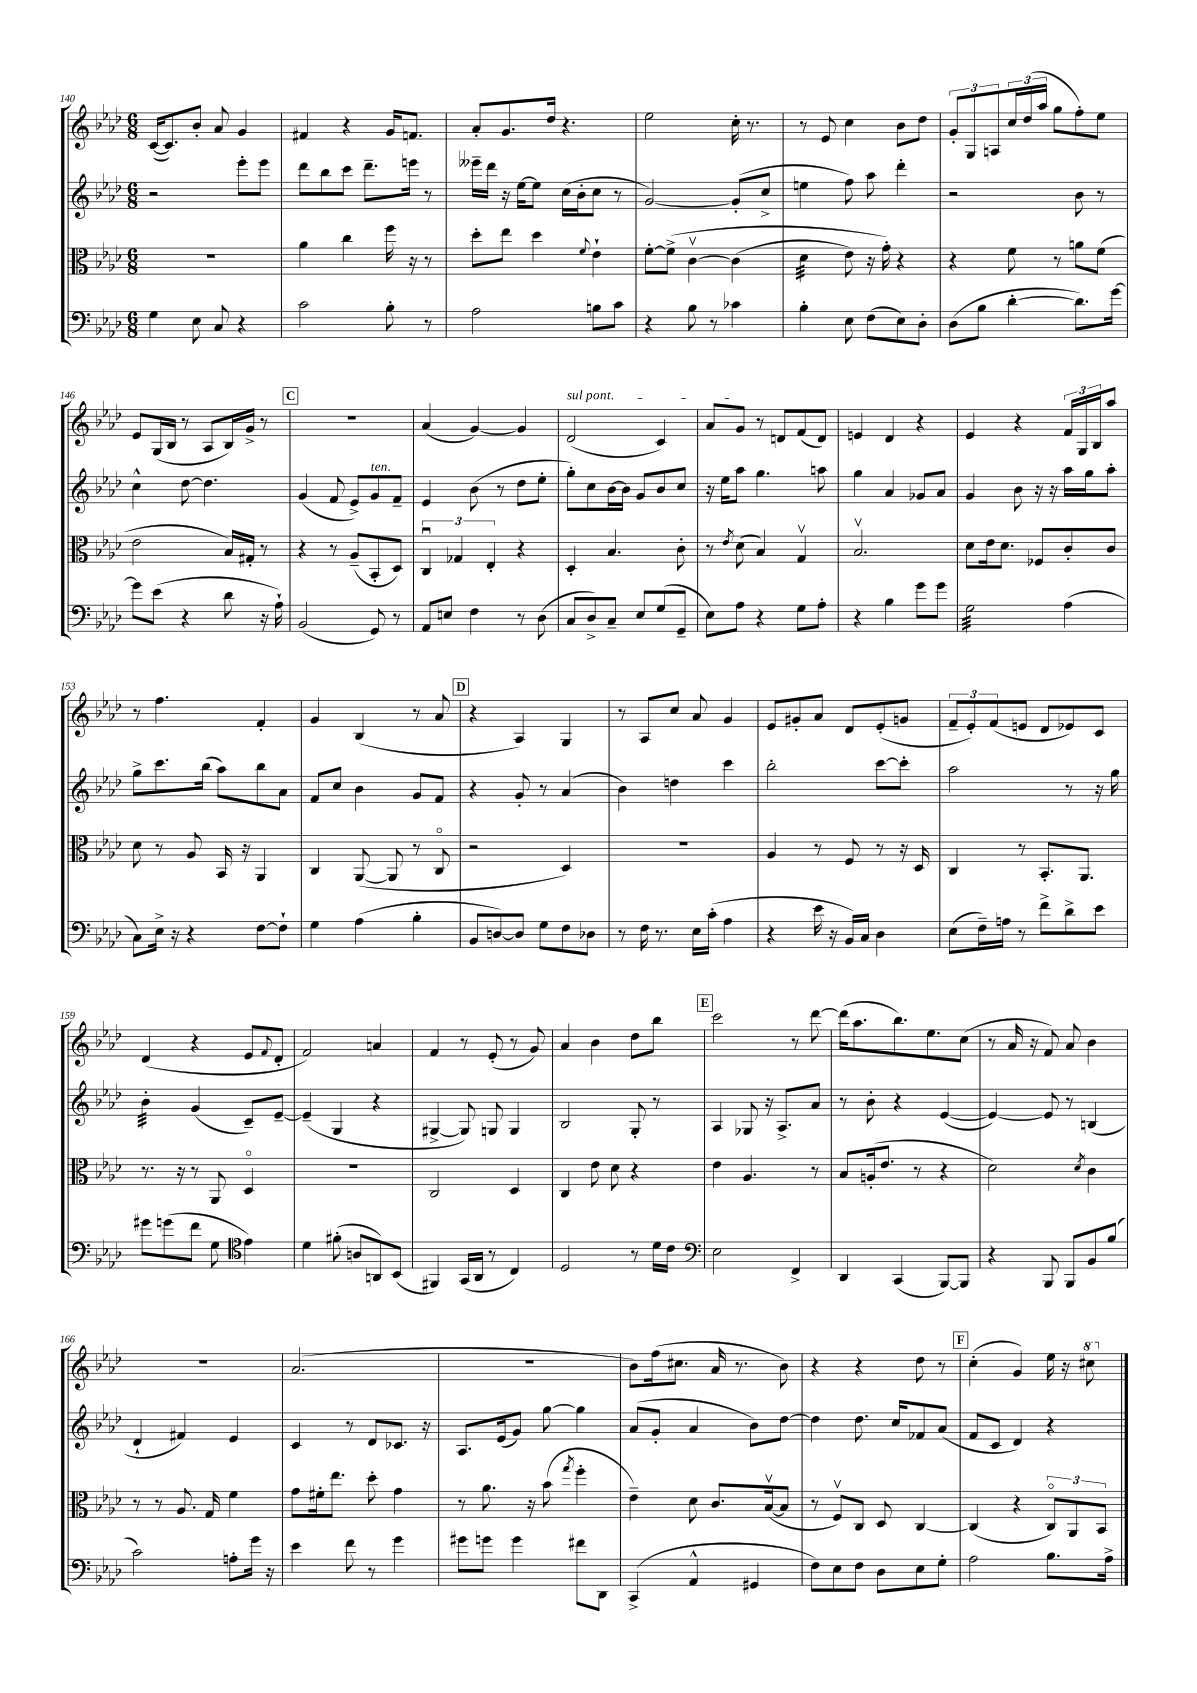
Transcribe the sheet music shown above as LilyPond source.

<<
\new StaffGroup <<
\new Staff = "s0" {
    \clef treble \key aes \major \numericTimeSignature \time 6/8
    c'16~( c'8.) bes'8-. aes'8 g'4 |
    fis'4 r4 g'16 f'8. |
    aes'8-. g'8. des''16 r4. |
    ees''2 c''16-. r8. |
    r8 ees'8 c''4 bes'8 des''8 |
    \tuplet 3/2 { g'8-. g8 a8 } \tuplet 3/2 { c''16 des''16( aes''16 } g''8 f''8-.) ees''8 |
    ees'8 g16( bes16 r8 aes8 bes16) g'16-> r8 |
    \mark \markup { \box "C" } R2. |
    aes'4( g'4~) g'4 |
    \once \override TextSpanner.bound-details.left.text = \markup { \italic "sul pont." } des'2\startTextSpan( c'4) |
    aes'8 g'8\stopTextSpan r8 d'8 f'8( d'8) |
    e'4 des'4 r4 |
    ees'4 r4 \tuplet 3/2 { f'16 g16 bes16 } aes''8 |
    r8 f''4. f'4-. |
    g'4 bes4( r8 aes'8 |
    \mark \markup { \box "D" } r4 aes4) g4 |
    r8 aes8 c''8 aes'8 g'4 |
    ees'8 gis'8-. aes'8 des'8 ees'8-.( g'8 |
    \tuplet 3/2 { f'8-- ees'8-.) f'8( } e'8 des'8 ees'8) c'8 |
    des'4( r4 ees'8 \appoggiatura { f'8 } des'8-. |
    f'2) a'4 |
    f'4 r8 ees'8-.( r8 g'8) |
    aes'4 bes'4 des''8 bes''8 |
    \mark \markup { \box "E" } c'''2 r8 des'''8~ |
    des'''16( aes''8. bes''8.) ees''8. c''8( |
    r8 aes'16 r16 f'8) aes'8 bes'4 |
    R2. |
    aes'2.( |
    R2. |
    bes'8) f''16( cis''8. aes'16 r8. bes'8) |
    r4 r4 des''8 r8 |
    \mark \markup { \box "F" } c''4-.( g'4) ees''16 r16 \ottava #1 cis'''8 \ottava #0 \bar "|." |
}
\new Staff = "s1" {
    \clef treble \key aes \major \numericTimeSignature \time 6/8
    r2 ees'''8-. ees'''8 |
    des'''8 bes''8 c'''8 des'''8.-- e'''16 r8 |
    eeses'''16-- des'''16 r16 ees''16~ ees''8 c''16( bes'16-. c''8 r8 |
    g'2~) g'8-.( c''8-> |
    e''4 f''8) aes''8 des'''4-. |
    r2 bes'8 r8 |
    c''4-^ des''8~ des''4. |
    \mark \markup { \box "C" } g'4( f'8 ees'8->) g'8^\markup { \italic "ten." } f'8-- |
    ees'4 bes'8( r8 des''8 ees''8-. |
    g''8-.) c''8 bes'16~ bes'16 g'8 bes'8 c''8 |
    r16 ees''16 aes''8 g''4. a''8 |
    g''4 aes'4 ges'8 aes'8 |
    g'4 bes'8 r16 r16 aes''16 g''16 aes''8-. |
    g''8-> c'''8. bes''16( aes''8) bes''8 aes'8 |
    f'8 c''8 bes'4 g'8 f'8 |
    \mark \markup { \box "D" } r4 g'8-. r8 aes'4( |
    bes'4) d''4 c'''4 |
    bes''2-. c'''8~ c'''8-. |
    aes''2 r8 r16 g''16 |
    bes'4:32-. g'4( c'8--) ees'8~-- |
    ees'4--( g4 r4 |
    gis4~-> gis8) g8 g4 |
    bes2 g8-. r8 |
    \mark \markup { \box "E" } aes4 ges8 r16 aes8.-> aes'8 |
    r8 bes'8-. r4 ees'4~( |
    ees'4~) ees'8 r8 b4( |
    des'4-! fis'4) ees'4 |
    c'4 r8 des'8 ces'8. r16 |
    aes8. ees'16( g'8) g''8~ g''4 |
    aes'8( g'8-. aes'4 bes'8) des''8~ |
    des''4 des''8. c''16 fes'8 aes'8( |
    \mark \markup { \box "F" } f'8 c'8 des'4) r4 \bar "|." |
}
\new Staff = "s2" {
    \clef alto \key aes \major \numericTimeSignature \time 6/8
    R2. |
    aes'4 c''4 f''16 r16 r8 |
    des''8-. ees''8 des''4 \appoggiatura { f'8 } ees'4-! |
    f'8~-. f'8->\( c'4~\upbow c'4( |
    des'4:32 ees'8) r16 g'16-.\) r4 |
    r4 f'8 r8 a'8 f'8( |
    ees'2 bes16) gis16-. r8 |
    \mark \markup { \box "C" } r4 r8 aes8--( bes,8-. des8) |
    \tuplet 3/2 { c4\downbow ges4 ees4-. } r4 |
    des4-. bes4. c'8-. |
    r8 \acciaccatura { ees'8 } des'8( bes4) g4\upbow |
    bes2.\upbow |
    des'8 ees'16 des'8. fes8 c'8-. c'8 |
    des'8 r8 aes8 bes,16 r16 aes,4 |
    c4 aes,8~( aes,8 r8 c8\flageolet |
    \mark \markup { \box "D" } r2 des4) |
    R2. |
    aes4 r8 f8 r8 r16 des16 |
    c4 r8 bes,8.-. aes,8. |
    r8. r16 r8 aes,8 des4\flageolet |
    R2. |
    c2 des4 |
    c4 ees'8 des'8 r4 |
    \mark \markup { \box "E" } ees'4 aes4. r8 |
    bes8 a16-.( ees'8. r8 r4 |
    des'2) \acciaccatura { des'8 } c'4 |
    r8 r8 aes8. g16 f'4 |
    g'8 fis'16-. ees''8. des''8-. g'4 |
    r8 aes'8. r16 bes'8( \acciaccatura { g''8 } f''4-. |
    ees'4--) des'8 c'8. bes16~\upbow( bes8 |
    r8 f8\upbow) c8 des8 c4~ |
    \mark \markup { \box "F" } c4( r4 \tuplet 3/2 { c8\flageolet) aes,8 bes,8 } \bar "|." |
}
\new Staff = "s3" {
    \clef bass \key aes \major \numericTimeSignature \time 6/8
    g4 ees8 c8 r4 |
    c'2 bes8-. r8 |
    aes2 b8 c'8 |
    r4 bes8 r8 ces'4 |
    bes4-. ees8 f8( ees8) des8-. |
    des8( bes8 des'4~-. des'8.) g'16~ |
    g'8 ees'8( r4 des'8 r16 aes16-!) |
    \mark \markup { \box "C" } bes,2( g,8) r8 |
    aes,8 e8 f4 r8 des8( |
    c8 des8->) c8-- ees8 g8( g,8-- |
    ees8) aes8 r4 g8 aes8-. |
    r4 bes4 g'8 g'8 |
    g2:32 aes4( |
    c8) ees16-> r16 r4 f8~ f8-! |
    g4 aes4( bes4-. |
    \mark \markup { \box "D" } bes,8 d8~) d8 g8 f8 des8 |
    r8 f16 r8. ees16 c'16-.( aes4 |
    r4 ees'16 r16 bes,16) c16 des4 |
    ees8( f16--) a16 r8 f'8-> des'8-> ees'8 |
    gis'8 g'8( f'8 g8 \clef tenor ees'4) |
    des'4 fis'8-.( a8 a,8) bes,8( |
    fis,4) g,16( aes,16 r8 c4) |
    des2 r8 des'16 c'16 |
    \mark \markup { \box "E" } \clef bass ees2 f,4-> |
    des,4 c,4( bes,,8~) bes,,8 |
    r4 bes,,8 bes,,8 bes,8 bes8( |
    c'2) a8-. g'16 r16 |
    ees'4 f'8 r8 g'4 |
    gis'8 g'8 g'4 fis'8 des,8 |
    c,4->( aes,4-^ gis,4 |
    f8) ees8 f8 des8 ees8 g8-. |
    \mark \markup { \box "F" } aes2 bes8. aes16-> \bar "|." |
}
>>
>>
\layout { \context { \Score currentBarNumber = #140 } }
